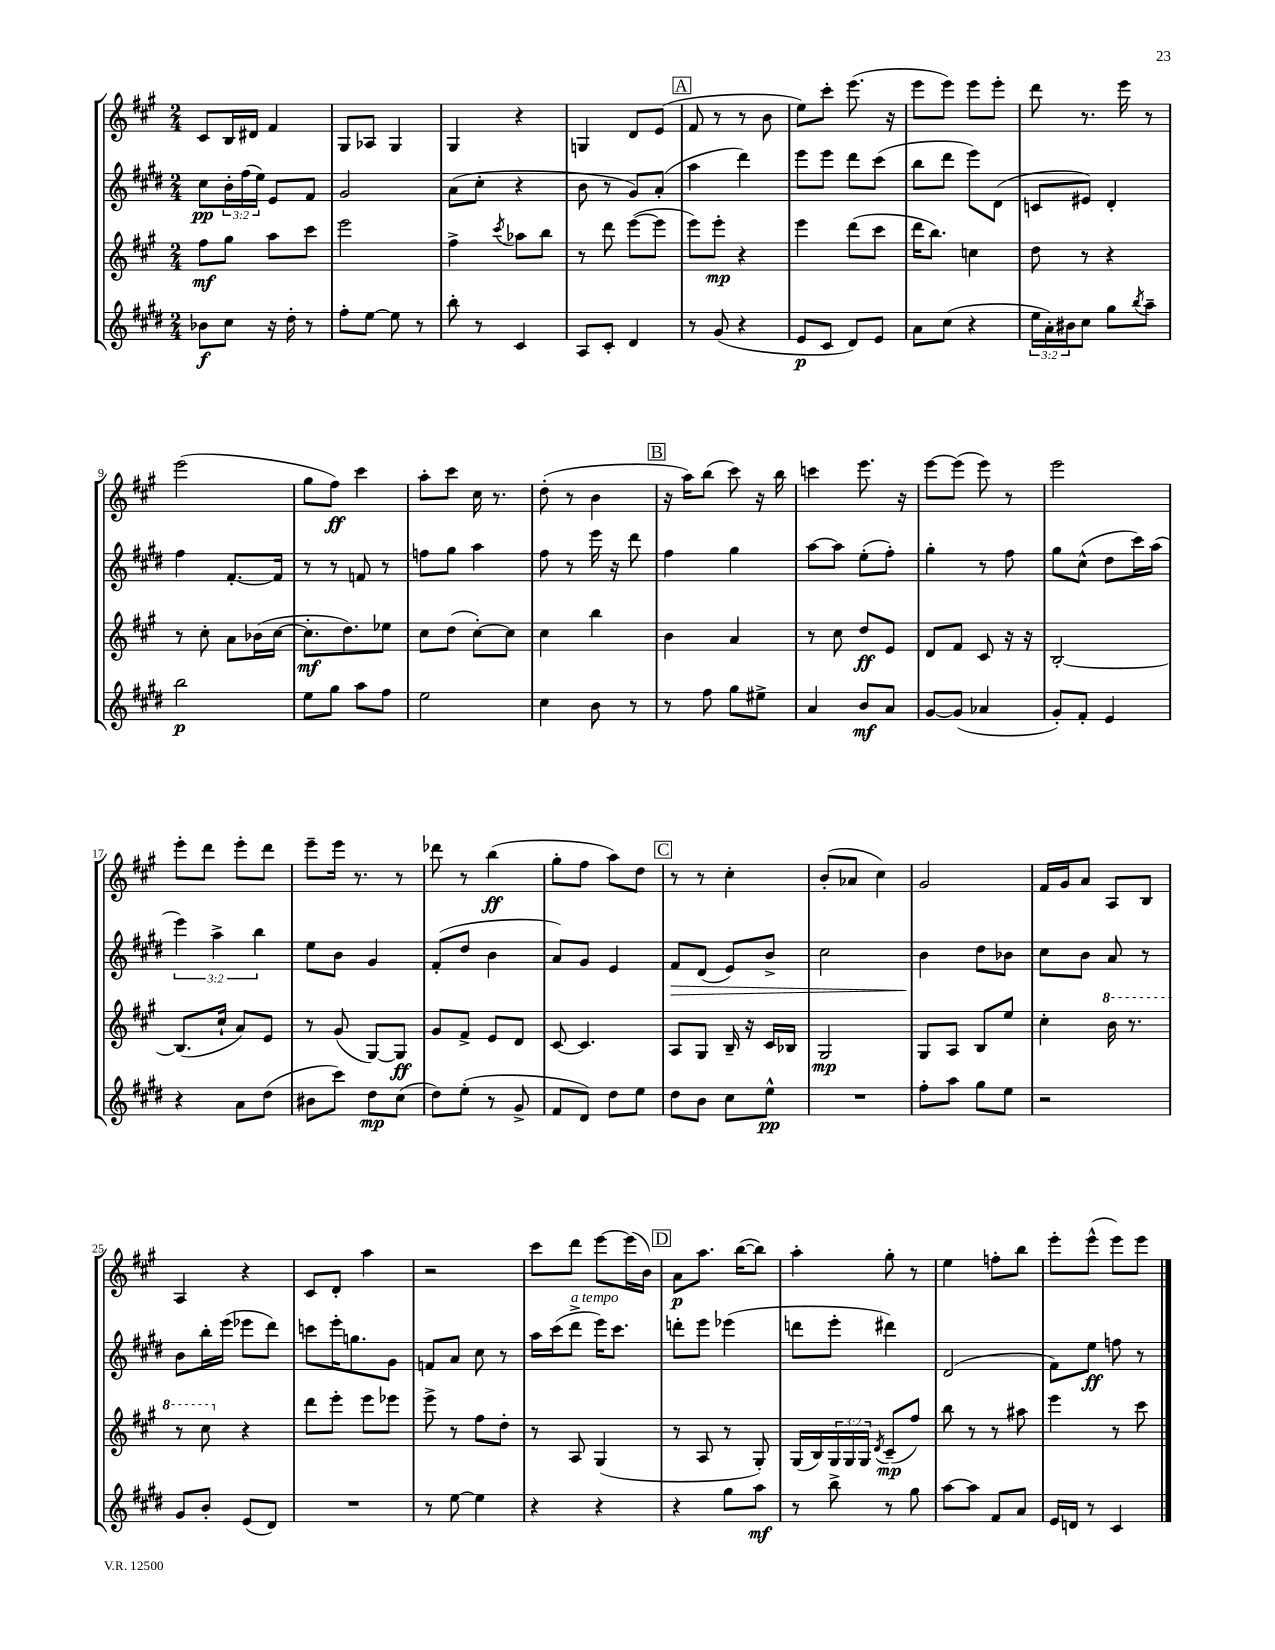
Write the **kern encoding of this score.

**kern	**kern	**kern	**kern
*staff4	*staff3	*staff2	*staff1
*clefG2	*clefG2	*clefG2	*clefG2
*k[f#c#g#d#]	*k[f#c#g#]	*k[f#c#g#d#]	*k[f#c#g#]
*M2/4	*M2/4	*M2/4	*M2/4
8b-	8ff#	8cc#	8c#
8cc#	8gg#	24b'	16B
.	.	(24ff#	.
.	.	.	16d#
.	.	24ee)	.
16r	8aa	8e	4f#
16dd#'	.	.	.
8r	8ccc#	8f#	.
=	=	=	=
8ff#'	2eee	2g#	8G#
[8ee	.	.	8A-
8ee]	.	.	4G#
8r	.	.	.
=	=	=	=
8bb'	4ff#^	(8a	4G#
8r	.	8cc#'	.
.	8qccc#	.	.
4c#	8aa-	4r	4r
.	8bb	.	.
=	=	=	=
8A	8r	8b	4G
8c#'	8ddd	8r	.
4d#	([8eee	8g#)	8d
.	8eee]	(8a'	(8e
=	=	=	=
8r	8eee)	4aa	8f#
(8g#	8eee'	.	8r
4r	4r	4ddd#)	8r
.	.	.	8b
=	=	=	=
8e	4eee	8eee	8ee)
8c#	.	8eee	8ccc#'
8d#)	(8ddd	8ddd#	(8.eee
8e	8ccc#	(8ccc#	.
.	.	.	16r
=	=	=	=
8a	16ddd	8bb	8eee
.	8.bb)	.	.
(8cc#	.	8ddd#	8eee)
4r	4cc	8eee)	8eee
.	.	(8d#	8eee'
=	=	=	=
24ee	8dd	8c	8ddd
24a')	.	.	.
24b#	.	.	.
8cc#	8r	8e#)	8.r
8gg#	4r	4d#'	.
.	.	.	16eee
8qbb	.	.	.
8aa~	.	.	8r
=	=	=	=
2bb	8r	4ff#	(2eee
.	8cc#'	.	.
.	8a	[8.f#'	.
.	(16b-	.	.
.	[16cc#	16f#]	.
=	=	=	=
8ee	8.cc#']	8r	8gg#
8gg#	.	8r	8ff#)
.	8.dd)	.	.
8aa	.	8f	4ccc#
8ff#	8ee-	8r	.
=	=	=	=
2ee	8cc#	8ff	8aa'
.	(8dd	8gg#	8ccc#
.	[8cc#')	4aa	16cc#
.	.	.	8.r
.	8cc#]	.	.
=	=	=	=
4cc#	4cc#	8ff#	(8dd'
.	.	8r	8r
8b	4bb	16eee	4b
.	.	16r	.
8r	.	8ddd#	.
=	=	=	=
8r	4b	4ff#	16r
.	.	.	16aa)
8ff#	.	.	(8bb
8gg#	4a	4gg#	8ccc#)
8ee#^	.	.	16r
.	.	.	16bb
=	=	=	=
4a	8r	[8aa	4ccc
.	8cc#	8aa]	.
8b	8dd	(8ee'	8.eee
8a	8e	8ff#')	.
.	.	.	16r
=	=	=	=
[8g#	8d	4gg#'	[8eee
(8g#]	8f#	.	(8eee]
4a-	8c#	8r	8eee)
.	16r	8ff#	8r
.	16r	.	.
=	=	=	=
8g#')	[2B'	8gg#	2eee
8f#'	.	(8cc#^^	.
4e	.	8dd#	.
.	.	16ccc#)	.
.	.	(16aa	.
=	=	=	=
4r	(8.B]	6eee)	8eee'
.	.	.	8ddd
.	.	6aa^	.
.	16cc#`	.	.
8a	8a)	.	8eee'
.	.	6bb	.
(8dd#	8e	.	8ddd
=	=	=	=
8b#	8r	8ee	8eee~
8ccc#)	(8g#	8b	16eee
.	.	.	8.r
8dd#	[8G#)	4g#	.
(8cc#	8G#]	.	8r
=	=	=	=
8dd#)	8g#	(8f#'	8ddd-
(8ee'	8f#^	8dd#	8r
8r	8e	4b	(4bb
8g#^	8d	.	.
=	=	=	=
8f#	[8c#	8a)	8gg#'
8d#)	4.c#]	8g#	8ff#
8dd#	.	4e	8aa)
8ee	.	.	8dd
=	=	=	=
8dd#	8A	8f#	8r
8b	8G#	(8d#	8r
8cc#	16B~	8e)	4cc#'
.	16r	.	.
8ee^^	16c#	8b^	.
.	16B-	.	.
=	=	=	=
2r	2G#	2cc#	(8b'
.	.	.	8a-
.	.	.	4cc#)
=	=	=	=
8ff#'	8G#	4b	2g#
8aa	8A	.	.
8gg#	8B	8dd#	.
8ee	8ee	8b-	.
=	=	=	=
2r	4cc#'	8cc#	16f#
.	.	.	16g#
.	.	8b	8a
.	16bb	8a	8A
.	8.r	.	.
.	.	8r	8B
=	=	=	=
8g#	8r	8b	4A
8b'	8ccc#	16bb'	.
.	.	(16eee	.
(8e	4r	8eee-	4r
8d#)	.	8ddd#)	.
=	=	=	=
2r	8ddd	8ccc	8c#
.	8eee'	16eee'	8d'
.	.	8.gg	.
.	8eee	.	4aa
.	8eee-	8g#	.
=	=	=	=
8r	8eee^	8f	2r
[8ee	8r	8a	.
4ee]	8ff#	8cc#	.
.	8dd'	8r	.
=	=	=	=
4r	8r	16aa	8ccc#
.	.	(16ccc#	.
.	8A	8ddd#^	8ddd
4r	(4G#	16eee)	[8eee
.	.	8.ccc#	.
.	.	.	(16eee]
.	.	.	16b)
=	=	=	=
4r	8r	8ddd'	8a
.	8A	8eee	8.aa
8gg#	8r	(4eee-	.
.	.	.	([16bb
8aa	8G#')	.	8bb])
=	=	=	=
8r	(16G#	8ddd	4aa'
.	16B)	.	.
8bb^	24G#	8eee'	.
.	24G#	.	.
.	24G#	.	.
.	8qd	.	.
8r	(8c#~	4ddd#)	8gg#'
8gg#	8ff#)	.	8r
=	=	=	=
[8aa	8bb	(2d#	4ee
8aa]	8r	.	.
8f#	8r	.	8ff'
8a	8aa#	.	8bb
=	=	=	=
16e	4eee	8f#)	8eee'
16d	.	.	.
8r	.	8ee	(8eee^^
4c#	8r	8ff	8eee)
.	8ccc#	8r	8eee
==	==	==	==
*-	*-	*-	*-
